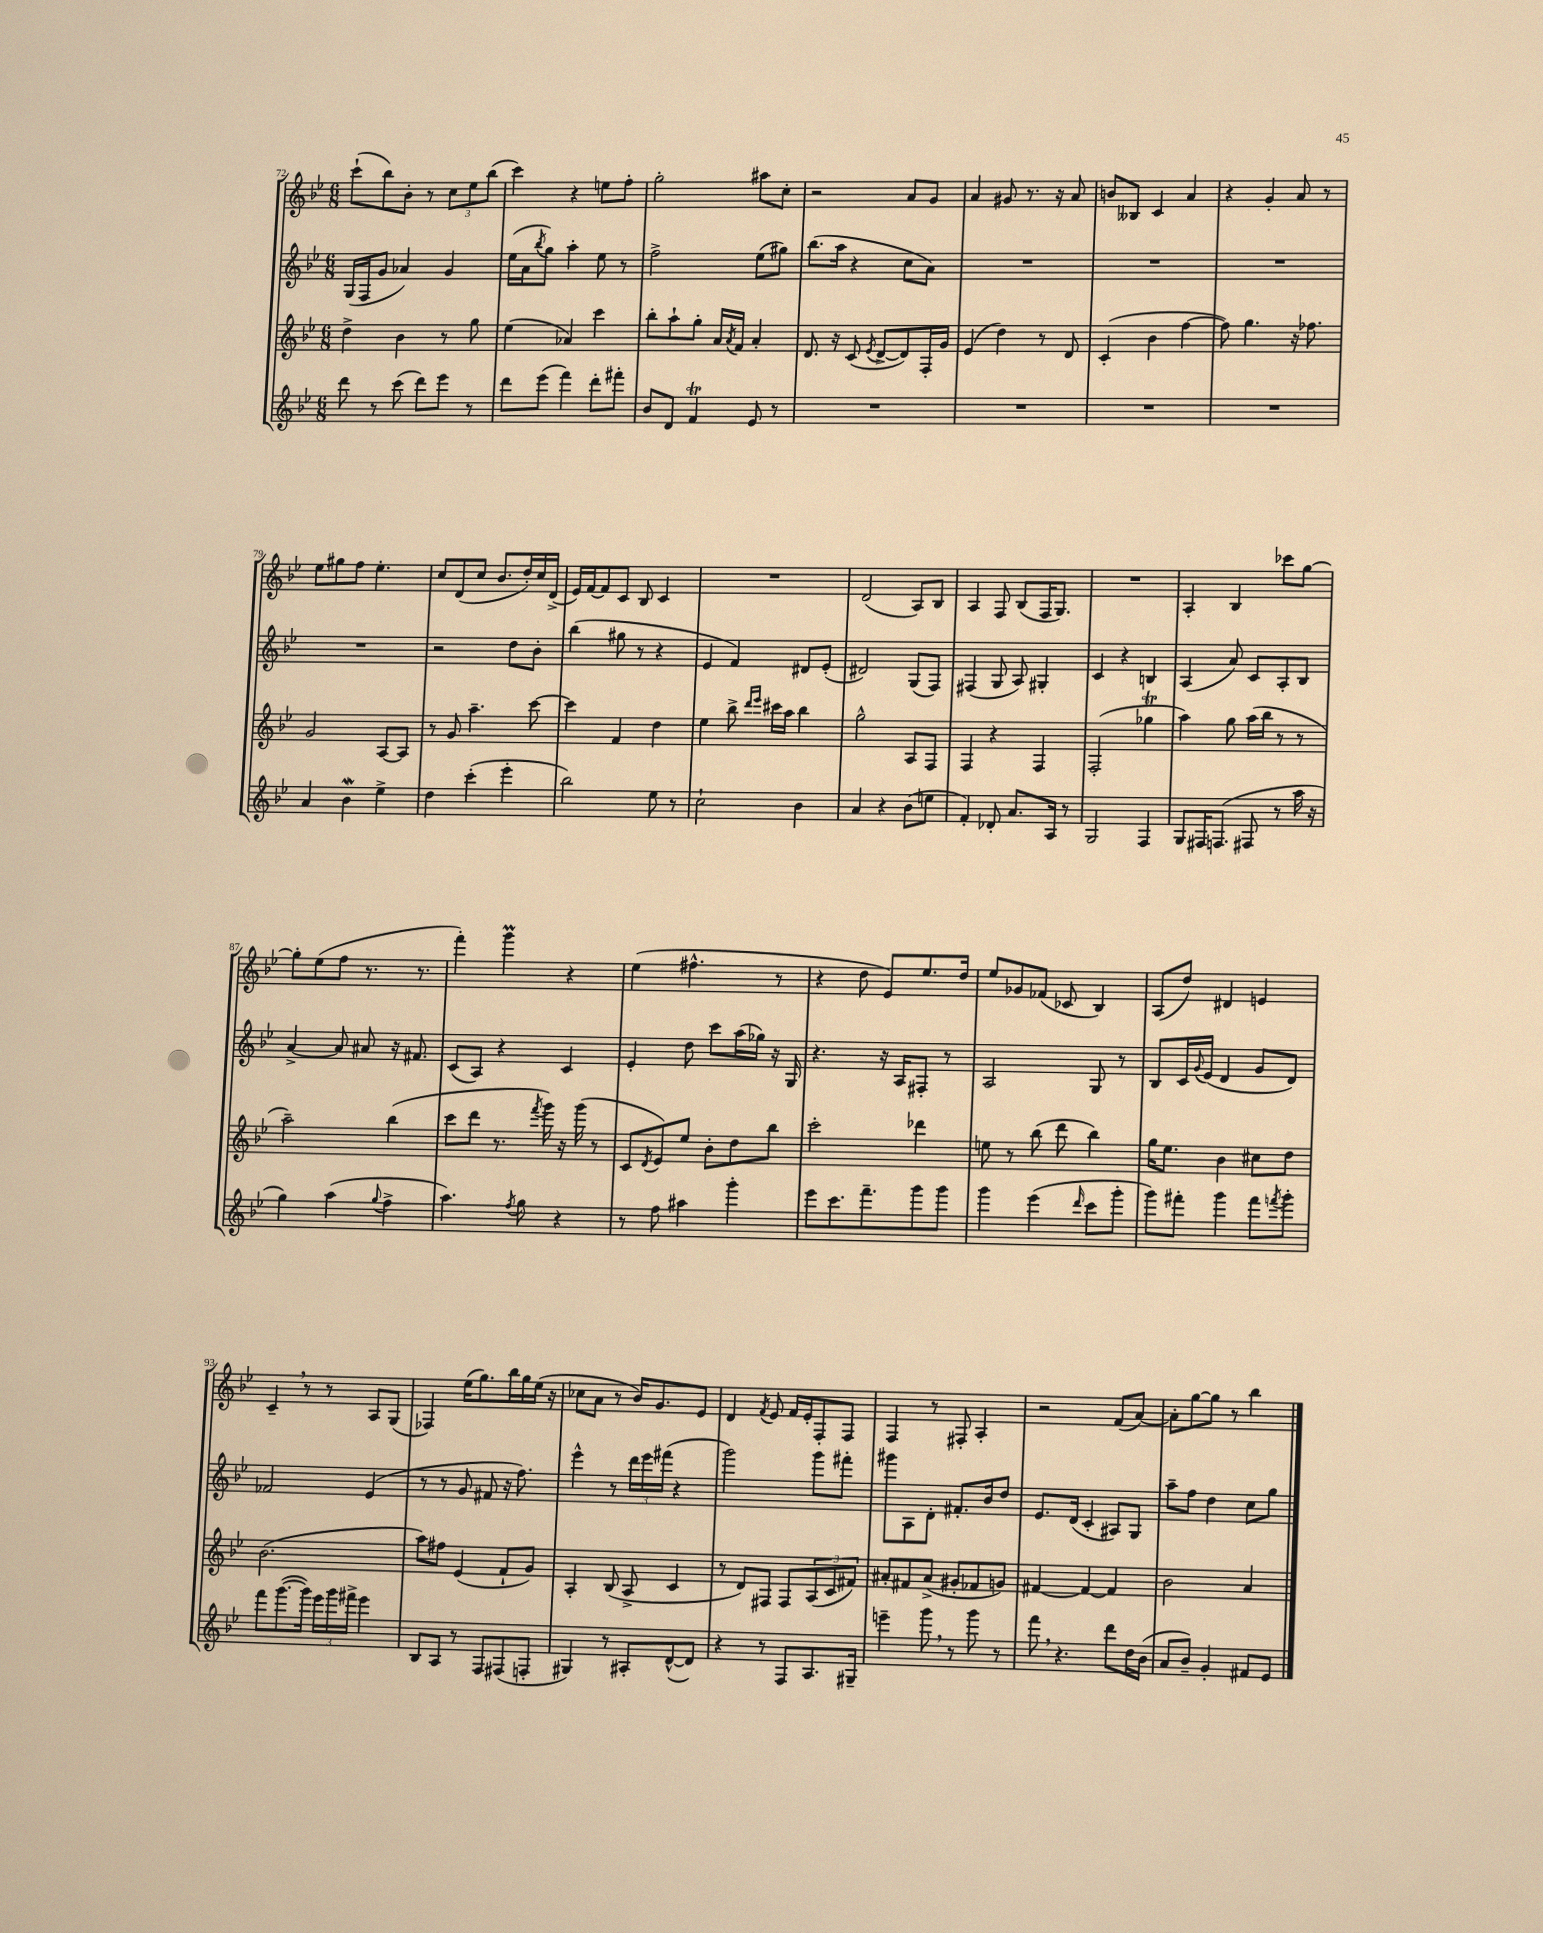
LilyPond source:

<<
\new StaffGroup <<
\new Staff = "s0" {
    \clef treble \key bes \major \numericTimeSignature \time 6/8
    c'''8-!( bes''8) bes'8-. r8 \tuplet 3/2 { c''8 ees''8 bes''8( } |
    c'''4) r4 e''8 f''8-. |
    g''2-. ais''8 c''8-. |
    r2 a'8 g'8 |
    a'4 gis'8 r8. r16 a'8 |
    b'8 beses8 c'4 a'4 |
    r4 g'4-. a'8 r8 |
    ees''8 gis''8 f''8 ees''4.-. |
    c''8 d'8( c''8 bes'8. d''16-.) c''16 d'16->( |
    ees'16) f'16~ f'8 c'8 bes8 c'4 |
    R2. |
    d'2( a8) bes8 |
    a4 f8 bes8( f16 g8.) |
    R2. |
    a4-. bes4 ces'''8 g''8~ |
    g''8-. ees''8( f''8 r8. r8. |
    f'''4-.) g'''4\prall r4 |
    ees''4( fis''4.-^ r8 |
    r4 d''8 ees'8) ees''8. d''16 |
    ees''8 ges'8 fes'8( ces'8 bes4) |
    a8( d''8) dis'4 e'4 |
    c'4-- \breathe r8 r8 a8 g8( |
    fes4) ees''16( g''8.) bes''16 g''16 ees''16( r16 |
    ces''8 a'8 r8 bes'16) g'8. ees'8 |
    d'4 \acciaccatura { f'8 } ees'8 f'16 ees'16-. f8-. f8 |
    f4 r8 fis8-. a4-. |
    r2 f'8( a'8~) |
    a'8-. g''8~ g''8 r8 bes''4 \bar "|." |
}
\new Staff = "s1" {
    \clef treble \key bes \major \numericTimeSignature \time 6/8
    g16( f16 g'8 aes'4) g'4 |
    ees''16( a'16 \acciaccatura { bes''8 } g''8) a''4-. ees''8 r8 |
    f''2-> ees''8( gis''8) |
    bes''8.( a''16 r4 c''8 a'8) |
    R2. |
    R2. |
    R2. |
    R2. |
    r2 d''8 bes'8-. |
    bes''4( gis''8 r8 r4 |
    ees'4 f'4) dis'8 ees'8-.( |
    dis'2) g8( f8) |
    fis4( g8 a8) gis4-. |
    c'4 r4 b4 |
    a4( a'8) c'8 a8-. bes8 |
    a'4~-> a'8 ais'8 r16 fis'8. |
    c'8( a8) r4 c'4 |
    ees'4-. d''8 c'''8 a''16( ges''16) r16 g16 |
    r4. r16 a16 fis8-. r8 |
    a2 g8 r8 |
    bes8 c'16 \appoggiatura { g'8 } ees'16( d'4 g'8 d'8) |
    fes'2 ees'4( |
    r8 r8 g'8 fis'8 r16 f''8.) |
    ees'''4-^ r8 \tuplet 3/2 { d'''16 ees'''16 fis'''16( } r4 |
    g'''2) g'''8 fis'''8-. |
    gis'''8 a8 d'8-. fis'8.-. bes'16 d''8 |
    ees'8. d'16( c'4-. ais8) g8 |
    a''8-- f''8 d''4 c''8 g''8 \bar "|." |
}
\new Staff = "s2" {
    \clef treble \key bes \major \numericTimeSignature \time 6/8
    d''4-> bes'4 r8 g''8 |
    ees''4( aes'4) c'''4 |
    bes''8-. a''8-! g''8-. a'16 \acciaccatura { a'8 } f'16 a'4-. |
    d'8. r16 c'8( \acciaccatura { ees'8 } d'8~-> d'8) f16-. g'16 |
    ees'4( d''4) r8 d'8 |
    c'4-.( bes'4 f''4~ |
    f''8) g''4. r16 fes''8. |
    g'2 a8~ a8 |
    r8 g'8 a''4.-- c'''8~ |
    c'''4 f'4 d''4 |
    ees''4 bes''8-> \grace { d'''16 ees'''16 } cis'''16 a''16 bes''4 |
    g''2-^ a8 f8 |
    f4 r4 f4 |
    f2-.( ges''4\trill |
    a''4) g''8 a''16( bes''16 r8 r8 |
    a''2--) bes''4( |
    c'''8 d'''8 r8. \acciaccatura { f'''8 } g'''16) r16 g'''16( r8 |
    c'8 \acciaccatura { d'8 } ees'8) ees''8 bes'8-. d''8 bes''8 |
    c'''2-. des'''4 |
    e''8 r8 bes''8( d'''8 bes''4) |
    g''16 ees''8. bes'4 cis''8 d''8 |
    bes'2.( |
    a''8) fis''8 ees'4( f'8-! g'8) |
    a4-. bes8( a8-> c'4 |
    r8 d'8) fis8 fis8 \tuplet 3/2 { a8( c'8 fis'8) } |
    ais'8-. fis'8 ais'8->( gis'8-. fes'8 g'8) |
    fis'4~ fis'4~ fis'4 |
    bes'2 a'4 \bar "|." |
}
\new Staff = "s3" {
    \clef treble \key bes \major \numericTimeSignature \time 6/8
    d'''8 r8 c'''8( d'''8) ees'''8 r8 |
    d'''8 ees'''8( f'''4) d'''8-. fis'''8-. |
    bes'8 d'8 f'4\trill ees'8 r8 |
    R2. |
    R2. |
    R2. |
    R2. |
    a'4 bes'4\mordent ees''4-> |
    d''4 c'''4-.( ees'''4-. |
    bes''2) ees''8 r8 |
    c''2-! bes'4 |
    a'4 r4 bes'8( e''8 |
    f'4-.) des'8-. a'8. a16 r8 |
    g2 f4 |
    g8 fis16 f8.( fis8 r8 a''16 r16 |
    g''4) a''4( \appoggiatura { g''8 } f''4-> |
    a''4.) \acciaccatura { f''8 } g''8 r4 |
    r8 f''8 ais''4 g'''4-. |
    ees'''8 c'''8. f'''8.-- g'''8 g'''8 |
    g'''4 ees'''4( \grace { d'''16 } c'''8 g'''8-. |
    g'''8) fis'''8-. g'''4 fis'''8 \acciaccatura { f'''8 } g'''8-. |
    f'''8 g'''8.~( g'''16) \tuplet 3/2 { ees'''16 g'''16 fis'''16-> } ees'''4 |
    bes8 a8 r8 f8 fis8( f8-. |
    gis4) r8 ais8-. d'8~-^( d'8) |
    r4 r8 f8 a8. gis16-- |
    e'''4-- g'''8 \breathe r8 g'''8 r8 |
    f'''8 \breathe r4. d'''8 d''16 bes'16( |
    a'8 bes'8--) g'4-. fis'8 ees'8 \bar "|." |
}
>>
>>
\layout { \context { \Score currentBarNumber = #72 } }
